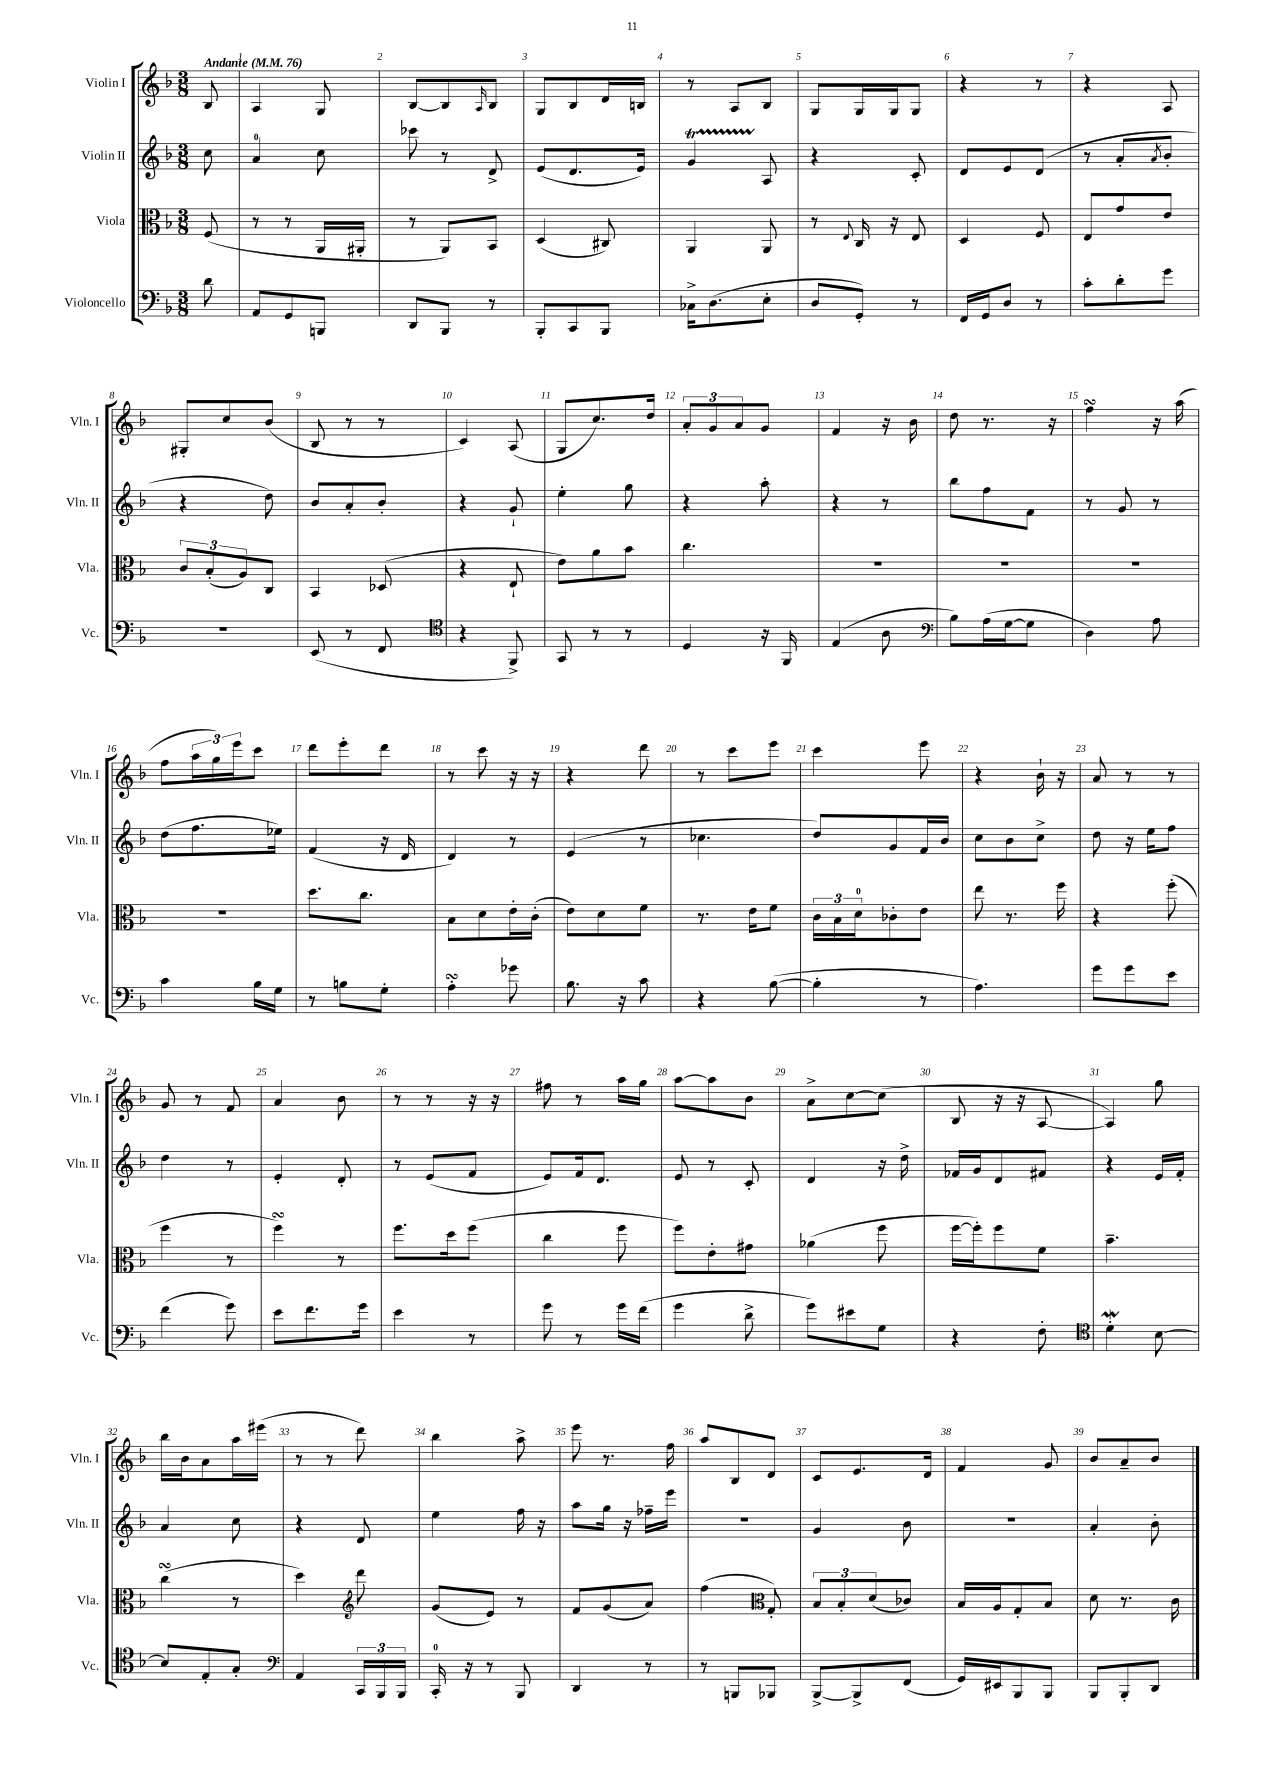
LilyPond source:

<<
\new StaffGroup <<
\new Staff = "s0" \with { instrumentName = "Violin I" shortInstrumentName = "Vln. I" } {
    \clef treble \key f \major \numericTimeSignature \time 3/8 \partial 8 \tempo "Andante" 4 = 76
    bes8 |
    a4 g8 |
    bes8~ bes8 \grace { a16 } bes8 |
    g8 bes8 d'16 b16 |
    r8 a8 bes8 |
    g8 g16 g16 g8 |
    r4 r8 |
    r4 a8 |
    gis8-. c''8 bes'8( |
    bes8 r8 r8 |
    c'4) a8( |
    g8 c''8.) d''16 |
    \tuplet 3/2 { a'8-. g'8 a'8 } g'8 |
    f'4 r16 bes'16 |
    d''8 r8. r16 |
    f''4\turn r16 a''16( |
    f''8 \tuplet 3/2 { a''16 g''16) e'''16 } c'''8 |
    d'''8 e'''8-. d'''8 |
    r8 c'''8 r16 r16 |
    r4 d'''8 |
    r8 c'''8 e'''8 |
    c'''4 e'''8 |
    r4 bes'16-! r16 |
    a'8 r8 r8 |
    g'8 r8 f'8 |
    a'4 bes'8 |
    r8 r8 r16 r16 |
    fis''8 r8 a''16 g''16 |
    a''8~ a''8 bes'8 |
    a'8-> c''8~ c''8( |
    bes8 r16 r16 a8~ |
    a4) g''8 |
    bes''16 bes'16 a'8 a''16 eis'''16( |
    r8 r8 d'''8) |
    bes''4 a''8-> |
    e'''8 r8. f''16 |
    a''8 bes8 d'8 |
    c'8 e'8. d'16 |
    f'4 g'8 |
    bes'8 a'8-- bes'8 \bar "|." |
}
\new Staff = "s1" \with { instrumentName = "Violin II" shortInstrumentName = "Vln. II" } {
    \clef treble \key f \major \numericTimeSignature \time 3/8 \partial 8
    c''8 |
    a'4-0 c''8 |
    ces'''8 r8 d'8-> |
    e'8( d'8. e'16) |
    g'4\startTrillSpan a8\stopTrillSpan |
    r4 c'8-. |
    d'8 e'8 d'8( |
    r8 a'8-. \acciaccatura { a'8 } bes'8-. |
    r4 d''8) |
    bes'8 a'8-. bes'8-. |
    r4 g'8-! |
    e''4-. g''8 |
    r4 a''8-. |
    r4 r8 |
    bes''8 f''8 f'8 |
    r8 g'8 r8 |
    d''8( f''8. ees''16) |
    f'4( r16 d'16 |
    d'4) r8 |
    e'4( r8 |
    ces''4. |
    d''8) g'8 f'16 bes'16 |
    c''8 bes'8 c''8-> |
    d''8 r16 e''16 f''8 |
    d''4 r8 |
    e'4-. d'8-. |
    r8 e'8( f'8 |
    e'8) f'16 d'8. |
    e'8 r8 c'8-. |
    d'4 r16 d''16-> |
    fes'16 g'16 d'8 fis'8 |
    r4 e'16 f'16-. |
    a'4 c''8 |
    r4 d'8 |
    e''4 f''16 r16 |
    a''8 g''16 r16 fes''16-- e'''16 |
    R4. |
    g'4 bes'8 |
    R4. |
    a'4-. bes'8-. \bar "|." |
}
\new Staff = "s2" \with { instrumentName = "Viola" shortInstrumentName = "Vla." } {
    \clef alto \key f \major \numericTimeSignature \time 3/8 \partial 8
    f8( |
    r8 r8 a,16 ais,16-. |
    r8 a,8) bes,8 |
    d4( cis8) |
    a,4 a,8 |
    r8 \appoggiatura { e8 } c16 r16 e8 |
    d4 f8 |
    e8 g'8 e'8 |
    \tuplet 3/2 { c'8 bes8-.( a8) } c8 |
    bes,4 des8( |
    r4 e8-! |
    e'8) a'8 bes'8 |
    c''4. |
    R4. |
    R4. |
    R4. |
    R4. |
    d''8. c''8. |
    bes8 d'8 e'16-. c'16-.( |
    e'8) d'8 f'8 |
    r8. e'16 f'8 |
    \tuplet 3/2 { c'16 bes16 d'16-0 } ces'8-. e'8 |
    e''8 r8. f''16 |
    r4 f''8-.( |
    f''4 r8 |
    f''4\turn) r8 |
    f''8. d''16 f''8( |
    c''4 f''8 |
    f''8) e'8-. gis'8 |
    aes'4( f''8 |
    f''16~ f''16-.) f''8 f'8 |
    bes'4.-- |
    c''4\turn( r8 |
    d''4) \clef treble d'''8 |
    g'8( e'8) r8 |
    f'8 g'8( a'8) |
    f''4( \clef alto g8-.) |
    \tuplet 3/2 { bes8 bes8-. d'8( } ces'8) |
    bes16 a16 g8-. bes8 |
    d'8 r8. c'16 \bar "|." |
}
\new Staff = "s3" \with { instrumentName = "Violoncello" shortInstrumentName = "Vc." } {
    \clef bass \key f \major \numericTimeSignature \time 3/8 \partial 8
    d'8 |
    a,8 g,8 b,,8 |
    d,8 bes,,8 r8 |
    bes,,8-. c,8 bes,,8 |
    ces16-> d8.( e8-. |
    d8 g,8-.) r8 |
    f,16 g,16 d8 r8 |
    c'8-. d'8-. g'8 |
    R4. |
    e,8( r8 f,8 |
    \clef tenor r4 f,8->) |
    g,8 r8 r8 |
    d4 r16 f,16 |
    e4( a8 |
    \clef bass bes8) a16( g16~ g8 |
    d4) a8 |
    c'4 bes16 g16 |
    r8 b8 g8-. |
    a4-.\turn ges'8 |
    bes8. r16 c'8 |
    r4 bes8~( |
    bes4-. r8 |
    a4.) |
    g'8 g'8 e'8 |
    f'4( g'8) |
    e'8 f'8. g'16 |
    e'4 r8 |
    g'8 r8 g'16 f'16( |
    g'4 d'8-> |
    g'8) eis'8 g8 |
    r4 f8-. |
    \clef tenor d'4-.\mordent bes8~ |
    bes8 e8-. g8-. |
    \clef bass a,4 \tuplet 3/2 { c,16 bes,,16 bes,,16 } |
    c,16-0-. r16 r8 bes,,8 |
    d,4 r8 |
    r8 b,,8 bes,,8 |
    bes,,8~-> bes,,8-> f,8( |
    g,16) eis,16 bes,,8 bes,,8 |
    bes,,8 bes,,8-. d,8 \bar "|." |
}
>>
>>
\layout { \context { \Score \override BarNumber.break-visibility = ##(#f #t #t) barNumberVisibility = #all-bar-numbers-visible } }
